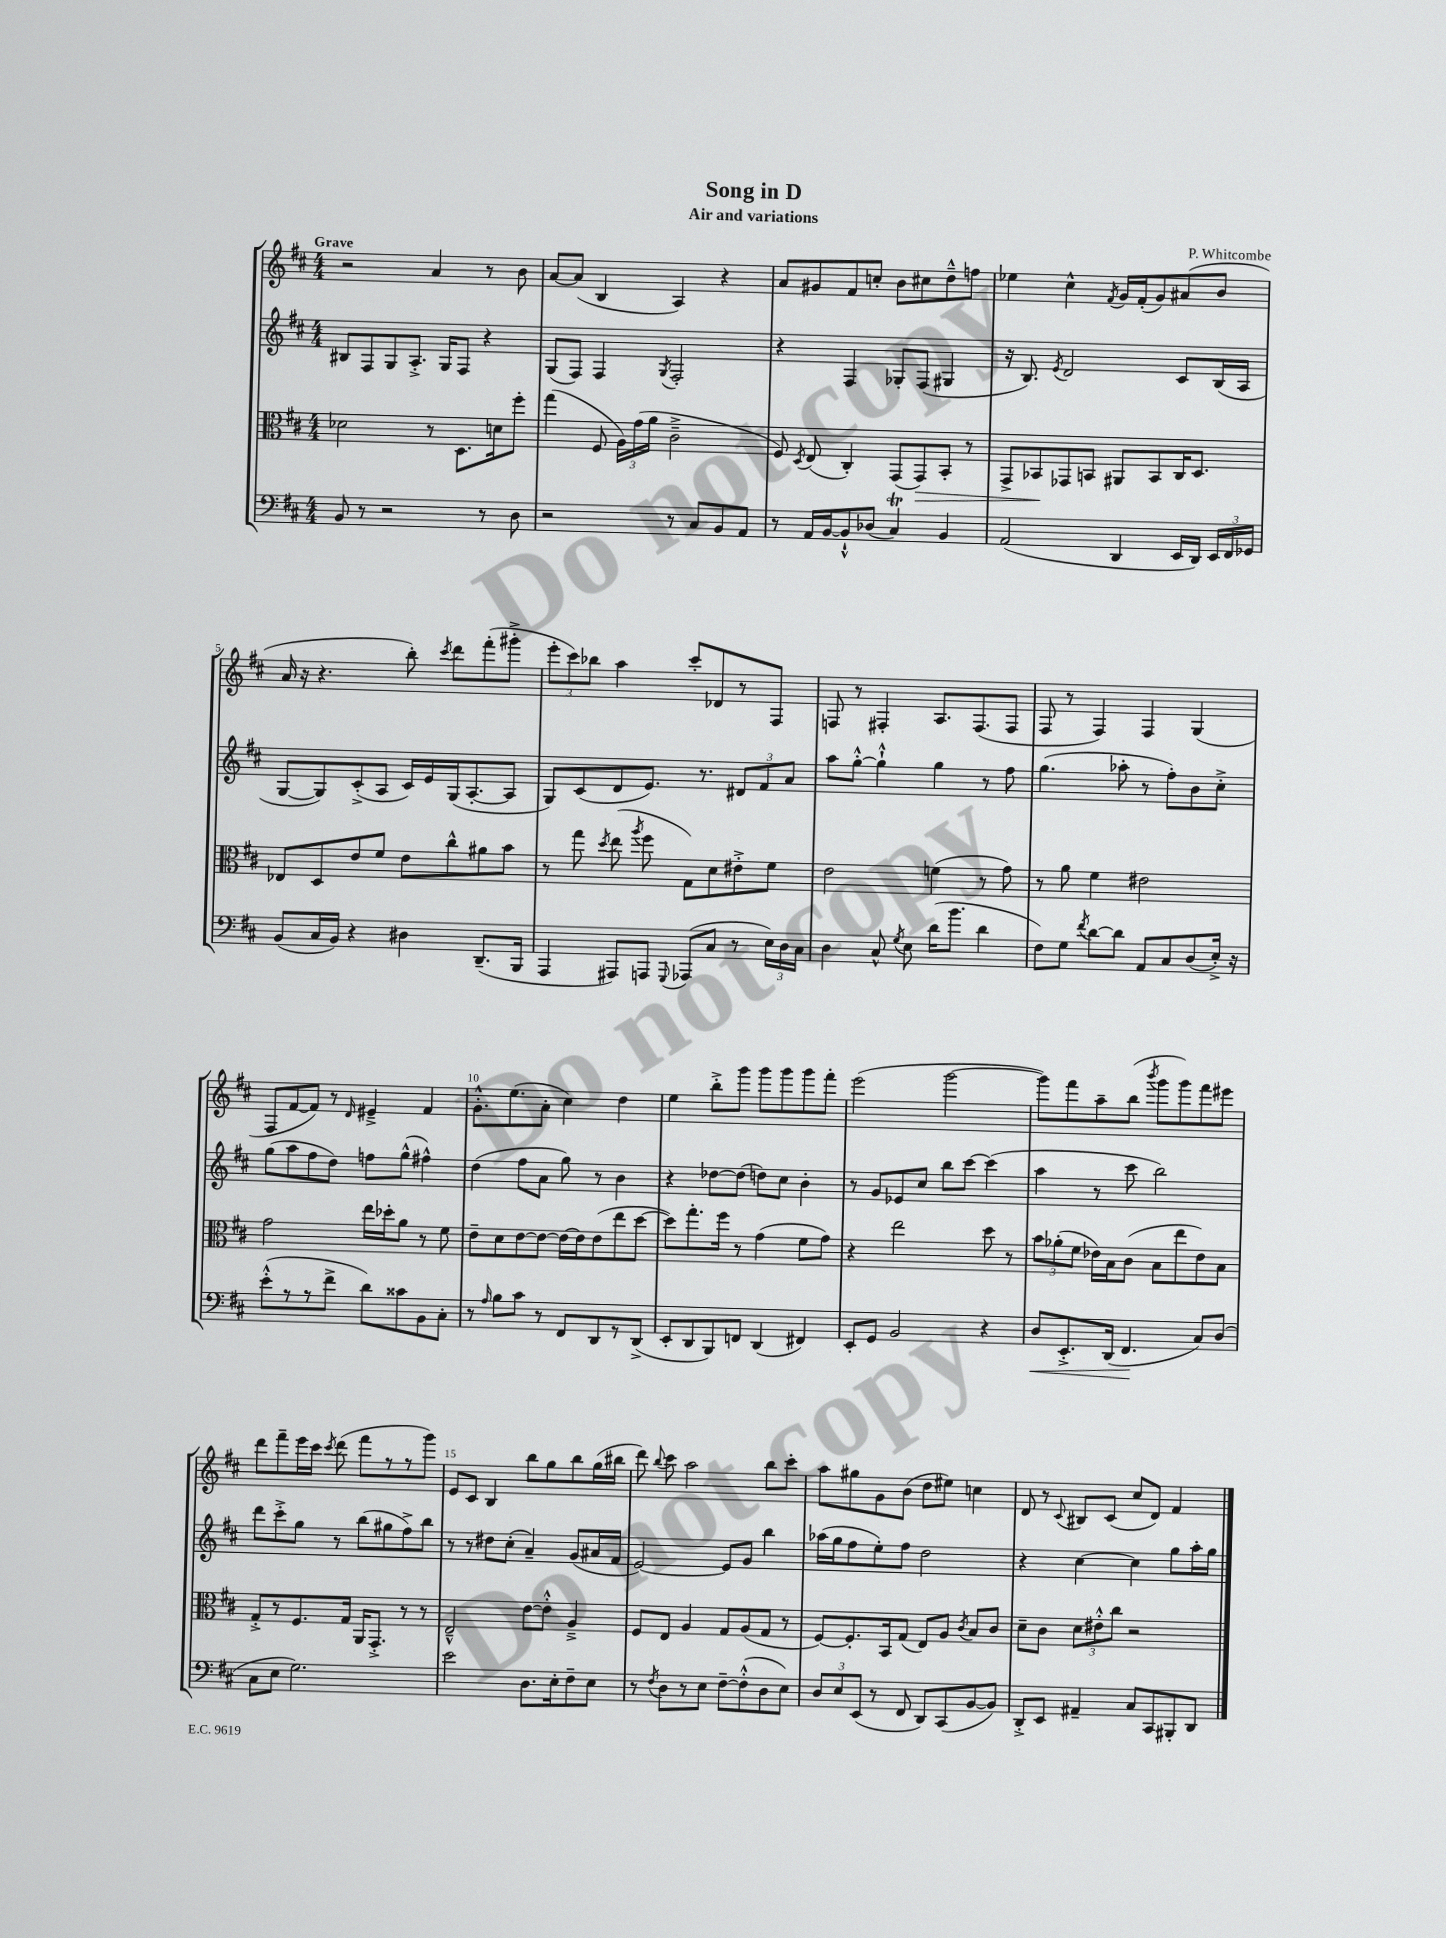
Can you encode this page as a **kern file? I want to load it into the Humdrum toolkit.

**kern	**dynam	**kern	**dynam	**kern	**kern
*part4	*part4	*part3	*part3	*part2	*part1
*staff4	*staff4	*staff3	*staff3	*staff2	*staff1
*clefF4	*	*clefC3	*	*clefG2	*clefG2
*k[f#c#]	*	*k[f#c#]	*	*k[f#c#]	*k[f#c#]
*M4/4	*	*M4/4	*	*M4/4	*M4/4
=1	=1	=1	=1	=1	=1
!	!	!	!	!	!LO:TX:a:B:t=Grave
8BB/	.	2d-X\	.	8B#X/L	2r
8r	.	.	.	8F#/	.
2r	.	.	.	8G/	.
.	.	.	.	8.A'^/J	.
.	.	8r	.	.	4a/
.	.	.	.	16G/KL	.
.	.	8.D\L	.	8F#/J	.
8r	.	.	.	4r	8r
.	.	16dn\k	.	.	.
8D\	.	8ff#'\J	.	.	8b\
=2	=2	=2	=2	=2	=2
2r	.	(4gg\	.	(8G/L	[8a/L
.	.	.	.	8F#/J)	(8a/J]
.	.	8F#/	.	4F#/	4B/
.	.	24A\LL)	.	.	.
.	.	(24g\	.	.	.
.	.	24a\JJ	.	.	.
.	.	.	.	8qG/	.
8r	.	2c#~^\	.	2F#'/	4A/)
8C#/L	.	.	.	.	.
8BB/	.	.	.	.	4r
8AA/J	.	.	.	.	.
=3	=3	=3	=3	=3	=3
8r	.	8F#/)	.	4r	8a/L
.	.	8qD/	.	.	.
16AA/LL	.	(8E/	.	.	8g#X/
[16BB/J	.	.	.	.	.
8BB`^^/]	.	4C#'/)	.	4F#/	8f#/
(8D-X/J	.	.	.	.	8ccn'/J
4C#t/)	.	(8GG/L	.	8G-X'/L	8b\L
!	!	!	!LO:HP:b	!	!
.	.	8GG/)	>	(8F#/J	8cc#X\
4BB/	.	8BB'/J	.	4G#X/	8dd~^^\
.	.	8r	.	.	8ffn\J
=4	=4	=4	=4	=4	=4
(2AA/	.	8GG^/L	.	16r	4ee-X\
.	.	.	.	8.B/)	.
.	.	8BB-X/	.	.	.
.	.	.	.	8qe/	.
.	.	8GG-X/	]	2d/	4cc#^^\
.	.	8BBn/J	.	.	.
.	.	.	.	.	8qf#/
4DD/	.	8AA#X/L	.	.	16g/LL
.	.	.	.	.	(16f#'/J
.	.	8BB/	.	.	8g/)
16EE/LL	.	16C#/K	.	8c#/L	(8a#X/
16DD/JJ)	.	8.D/J	.	.	.
24EE/LL	.	.	.	(16B/L	8b/J
24FF#/	.	.	.	.	.
.	.	.	.	16A/JJ	.
24GG-X/JJ	.	.	.	.	.
!!LO:LB:g=z
=5	=5	=5	=5	=5	=5
(8BB/L	.	8E-X/L	.	[8G/L	16a/
.	.	.	.	.	16r
16C#/L	.	8D/	.	8G/])	4.r
16BB/JJ)	.	.	.	.	.
4r	.	8e/	.	(8c#'^/	.
.	.	8f#/J	.	8A/J	.
4D#X\	.	8e\L	.	16c#/LL)	8bb'\)
.	.	.	.	16e/	.
.	.	.	.	.	8qccc#/
.	.	8cc#^^\	.	(16G/J	8ddd\L
.	.	.	.	[8.A'/	.
(8.DD~/L	.	8a#X\	.	.	(8fff#'\
.	.	8b\J	.	8A/J]	8ggg#X'^\J
16BBB/Jk	.	.	.	.	.
=6	=6	=6	=6	=6	=6
4AAA/	.	8r	.	8G/L)	12eee'\L
.	.	.	.	.	12ccc#\)
.	.	8gg\	.	(8c#/	.
.	.	.	.	.	12bb-X\J
.	.	8qdd/	.	.	.
8AAA#X/L)	.	(8ee\	.	8d/	4aa\
.	.	8qaa/	.	.	.
8AAAn/J	.	8ff#\	.	8.e/J)	.
8qqGGG/	.	.	.	.	.
(8AAA-X/L	.	8G\L)	.	.	8ccc#'/L
.	.	.	.	8.r	.
8C#/J	.	8d\	.	.	8d-X/
8r	.	8e#X'^\	.	12d#X/L	8r
.	.	.	.	12f#/	.
24E\LL)	.	8f#\J	.	.	8F#/J
24D\	.	.	.	12a/J	.
24C#\JJ	.	.	.	.	.
=7	=7	=7	=7	=7	=7
4D\	.	2e\	.	8aa\L	8Fn/
.	.	.	.	[8gg'^^\J	8r
8C#^^/	.	.	.	4gg`^^\]	4F#X'/
8qG/	.	.	.	.	.
8E\	.	.	.	.	.
(16d\KL	.	(4fn\	.	4gg\	8.A/L
8.b\J	.	.	.	.	.
.	.	.	.	.	(8.F#/
4d\	.	8r	.	8r	.
.	.	8g\)	.	8ff#\	8F#/J
=8	=8	=8	=8	=8	=8
8F#\L)	.	8r	.	(4.gg\	8F#/
8G\J	.	8a\	.	.	8r
8qf#/	.	.	.	.	.
[8d\L	.	4f#\	.	.	4F#/)
8d\J]	.	.	.	8aa-X'\	.
8AA/L	.	2e#X\	.	8r	4F#/
8C#/	.	.	.	8ff#'\L)	.
(8D/	.	.	.	8b\	(4G/
16E'^/Jk)	.	.	.	8cc#'^\J	.
16r	.	.	.	.	.
!!LO:LB:g=z
=9	=9	=9	=9	=9	=9
(8e'^^\L	.	2g\	.	(8gg\L	8F#/L
8r	.	.	.	8aa\	[8f#/
8r	.	.	.	8ff#\	8f#/J])
8f#^\J	.	.	.	8dd\J)	8r
.	.	.	.	.	16qqd/
8d\L)	.	16ee\LL	.	8ffn\L	4e#X~^/
.	.	16dd-X'\J	.	.	.
8c##X\	.	8a\J	.	(8gg^^\J	.
8BB\	.	8r	.	4ff#X^^\)	4f#/
8C#'\J	.	8f#\	.	.	.
=10	=10	=10	=10	=10	=10
8r	.	8e~\L	.	(4dd\	8.g'^^\L
16qqA/	.	.	.	.	.
8B\L	.	8d\	.	.	.
.	.	.	.	.	(8.ee\
8c#\J	.	[8e\	.	8ff#\L	.
8r	.	8e\J_	.	8a\J	8a'\J
8FF#/L	.	16e\LL_	.	8gg\)	4cc#\)
.	.	16e\J]	.	.	.
8DD/	.	(8e\	.	8r	.
8r	.	8ee\	.	4b\	4dd\
(8DD^/J	.	[8dd\J	.	.	.
=11	=11	=11	=11	=11	=11
8EE'/L	.	8dd\L])	.	4r	4ee\
8DD/	.	8.gg'\	.	.	.
8BBB/)	.	.	.	[8dd-X\L	8bb'^\L
.	.	16ff#\Jk	.	.	.
8FFn/J	.	8r	.	(8dd-\J]	8ggg\J
(4DD/	.	(4g\	.	8ddn\L)	8ggg\L
.	.	.	.	8cc#\J	8ggg\
4FF#X/)	.	8f#\L	.	4b'\	8ggg\
.	.	8g\J)	.	.	8fff#'\J
=12	=12	=12	=12	=12	=12
8EE'/L	.	4r	.	8r	(2eee\
8GG/J	.	.	.	8g/L	.
2BB/	.	2ee\	.	8e-X/	.
.	.	.	.	8cc#/J	.
.	.	.	.	8bb\L	[2ggg\
.	.	.	.	[8ccc#\J	.
4r	.	8dd\	.	(4ccc#\]	.
.	.	8r	.	.	.
=13	=13	=13	=13	=13	=13
!	!LO:HP:b	!	!	!	!
8D/L	<	12b\L	.	4aa\	8ggg\L])
.	.	(12a-X'\	.	.	.
8.EE'^/	.	.	.	.	8fff#\
.	.	12f#\J	.	.	.
.	.	16e-X\LL)	.	8r	8aa~\
(16DD/Jk	.	16B\J	.	.	.
4.FF#/	.	(8c#\J	.	8ccc#\	(8bb\J
.	.	.	.	.	8qbbb/
.	.	8B\L	.	2bb\)	8ggg\L
.	.	8ee\	.	.	8ggg\)
8C#/L)	[	8e-\)	.	.	8fff#\
(8D/J	.	8B\J	.	.	8eee#X\J
!!LO:LB:g=z
=14	=14	=14	=14	=14	=14
8C#\L	.	8G'^/L	.	8ddd\L	8ddd\L
8E\J	.	8r	.	8ccc#'^\	8fff#~\
2.G\)	.	8.F#/	.	8gg\J	16eee\L
.	.	.	.	.	16ccc#\JJ
.	.	.	.	.	8qccc#/
.	.	.	.	8r	(8ddd\
.	.	16G/Jk	.	.	.
.	.	16AA/KL	.	(8bb\L	8fff#\L
.	.	8.GG'^/J	.	.	.
.	.	.	.	8gg#X\	8r
.	.	8r	.	8ff#^\)	8r
.	.	8r	.	8bb\J	8ggg\J)
=15	=15	=15	=15	=15	=15
2e\	.	2E~^^/	.	8r	8e/L
.	.	.	.	8r	8c#/J
.	.	.	.	8dd#X\L	4B/
.	.	.	.	(8cc#'\J	.
8.D\L	.	[8e\L	.	4a~/)	8bb\L
.	.	8e'^^\J]	.	.	8gg\
16E'\k	.	.	.	.	.
8F#~\	.	4A~^/	.	(8g/L	8bb\
8E\J	.	.	.	16a#X/L	(16gg\L
.	.	.	.	16f#/JJ	16bb#X\JJ
=16	=16	=16	=16	=16	=16
8r	.	8F#/L	.	[2e/)	8ddd\)
8qF#/	.	.	.	.	8qqbb/
8D\L	.	8E/J	.	.	8ccc#\
8r	.	4A/	.	.	2aa\
8E\J	.	.	.	.	.
[8F#~\L	.	8G/L	.	8e/L]	.
(8F#'^^\]	.	(8A/	.	8g/J	.
8D\	.	8G/J	.	4bb\	8bb\L
8E\J)	.	8r	.	.	8ccc#'\J
=17	=17	=17	=17	=17	=17
12D/L	.	[8F#/L)	.	(16aa-X\LL	8aa\L
.	.	.	.	16gg\J	.
12E/	.	.	.	.	.
.	.	8.F#'/]	.	8ff#\	8gg#X\
(12EE/J	.	.	.	.	.
8r	.	.	.	8ee'\)	8g\
.	.	16BB/k	.	.	.
8FF#/	.	(8G/J	.	8ff#\J	(8b\J
8DD/L)	.	8E/L)	.	2dd\	8dd\L
(8CC#/	.	8A/J	.	.	8ee#X\J)
.	.	8qc#/	.	.	.
[8BB/	.	8B/L	.	.	4ccn\
8BB/J])	.	8c#/J	.	.	.
=18	=18	=18	=18	=18	=18
8DD'^/L	.	8d~\L	.	4r	8d/
8EE/J	.	8c#\J	.	.	8r
.	.	.	.	.	8qqc#/
4AA#X~/	.	12d\L	.	[4cc#\	8B#X/L
.	.	12e#X'^^\	.	.	.
.	.	.	.	.	(8c#/J
.	.	12cc#\J	.	.	.
8C#/L	.	2r	.	4cc#\]	8cc#/L
8CC#/	.	.	.	.	8d/J)
8BBB#X'/	.	.	.	8gg\L	4f#/
8DD/J	.	.	.	16aa'\L	.
.	.	.	.	16gg\JJ	.
==	==	==	==	==	==
*-	*-	*-	*-	*-	*-
